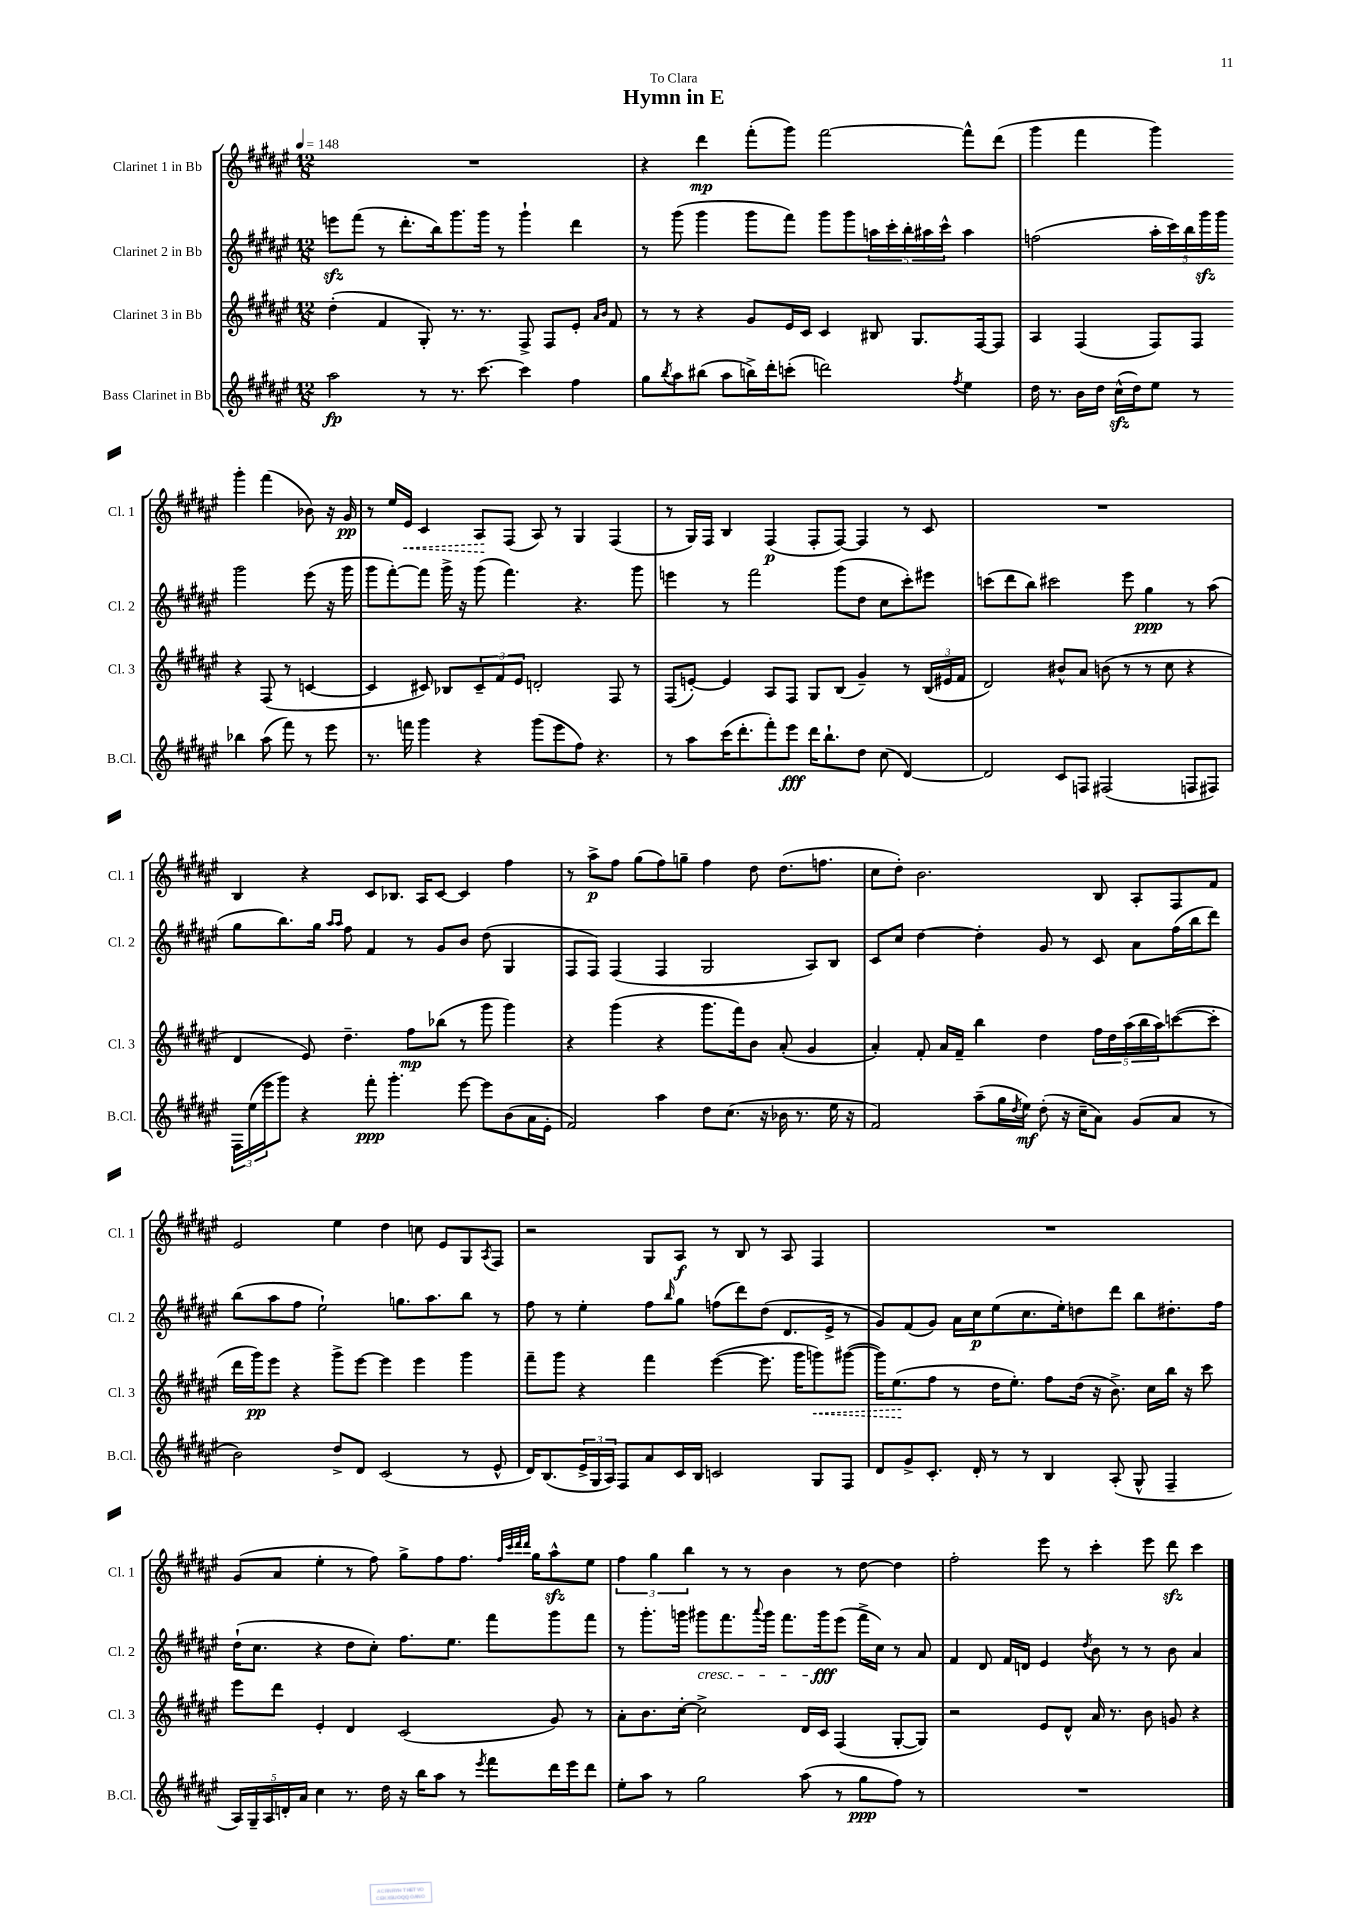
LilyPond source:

\header { title = "Hymn in E" dedication = "To Clara" }
<<
\new StaffGroup <<
\new Staff = "s0" \with { instrumentName = "Clarinet 1 in Bb" shortInstrumentName = "Cl. 1" } {
    \clef treble \key fis \major \numericTimeSignature \time 12/8 \tempo 4 = 148
    R1. |
    r4 dis'''4\mp fis'''8-.( gis'''8) fis'''2~ fis'''8-^ dis'''8( |
    gis'''4 fis'''4 gis'''4) gis'''4-. fis'''4( bes'8) r16 gis'16\pp |
    r8 eis''16 \once \override Hairpin.style = #'dashed-line eis'16\< cis'4 ais8\! fis8( ais8) r8 gis4 fis4( |
    r8 gis16) fis16 b4 fis4\p( fis8-. fis8~) fis4 r8 cis'8 |
    R1. |
    b4 r4 cis'8 bes8. ais16 cis'8~ cis'4 fis''4 |
    r8 ais''8->\p fis''8 gis''8( fis''8) g''8-- fis''4 dis''8 dis''8.( f''8. |
    cis''8 dis''8-.) b'2. b8 ais8-. fis8 fis'8 |
    eis'2 eis''4 dis''4 c''8 eis'8 gis8 \acciaccatura { ais8 } fis8 |
    r2 gis8 ais8\f r8 b8 r8 ais8 fis4 |
    R1. |
    gis'8( ais'8 eis''4-. r8 fis''8) gis''8-> fis''8 fis''8. \grace { fis''32 cis'''32 dis'''32 dis'''32 } gis''16 ais''8-^\sfz eis''8 |
    \tuplet 3/2 { fis''4 gis''4 b''4 } r8 r8 b'4 r8 dis''8~ dis''4 |
    fis''2-. eis'''8 r8 cis'''4-. eis'''8 dis'''8\sfz cis'''4 \bar "|." |
}
\new Staff = "s1" \with { instrumentName = "Clarinet 2 in Bb" shortInstrumentName = "Cl. 2" } {
    \clef treble \key fis \major \numericTimeSignature \time 12/8
    e'''8\sfz fis'''8( r8 dis'''8.-. b''16) gis'''8. gis'''16 r8 gis'''4-! dis'''4 |
    r8 gis'''8( gis'''4 gis'''8 fis'''8) gis'''8 gis'''8 \tuplet 5/4 { a''16 cis'''16-. b''16-. ais''16 cis'''16-^ } ais''4 |
    f''2( \tuplet 5/4 { ais''16-. cis'''16) b''16 gis'''16\sfz gis'''16 } gis'''2 eis'''8( r16 gis'''16 |
    gis'''8 fis'''8~-.) fis'''8 gis'''16-> r16 gis'''8( fis'''4.) r4. gis'''8 |
    e'''4 r8 fis'''2 gis'''8( dis''8 cis''8 cis'''8-.) eis'''8 |
    c'''8( dis'''8 b''8) cis'''2 eis'''8 gis''4\ppp r8 ais''8( |
    gis''8 b''8.) gis''16 \grace { ais''16 ais''16 } fis''8 fis'4 r8 gis'8 b'8 dis''8( gis4 |
    fis8 fis8) fis4( fis4 gis2 ais8) b8 |
    cis'8 cis''8 dis''4~ dis''4-. gis'8 r8 cis'8 ais'8 fis''16( b''16 dis'''8) |
    b''8( ais''8 fis''8 eis''2-!) g''8. ais''8. b''8 r8 |
    fis''8 r8 eis''4-. fis''8 \grace { b''16 } gis''8 f''8( dis'''8) dis''8( dis'8. eis'16-> r8 |
    gis'8) fis'8( gis'8) ais'16 cis''16\p eis''8( cis''8. eis''16-.) d''8 dis'''8 b''8 dis''8.-. fis''16 |
    dis''16-!( cis''8. r4 dis''8 cis''8-.) fis''8. eis''8. fis'''8 gis'''8 fis'''8 |
    r8 gis'''8.-. g'''16 gis'''8\cresc fis'''8. \appoggiatura { ais'''8 } gis'''16 fis'''8. gis'''16\fff\! eis'''8( fis'''16-> cis''16) r8 ais'8 |
    fis'4 dis'8 fis'16 d'16 eis'4 \acciaccatura { dis''8 } b'8 r8 r8 b'8 ais'4 \bar "|." |
}
\new Staff = "s2" \with { instrumentName = "Clarinet 3 in Bb" shortInstrumentName = "Cl. 3" } {
    \clef treble \key fis \major \numericTimeSignature \time 12/8
    dis''4-.( fis'4 gis8-.) r8. r8. fis8-> fis8 eis'8-. \grace { ais'16 b'16 } fis'8 |
    r8 r8 r4 gis'8 eis'16 cis'16 cis'4 bis8 gis8. fis16~ fis8 |
    ais4 fis4( fis8) fis8 r4 fis8( r8 c'4~ |
    c'4 cis'8) bes8 \tuplet 3/2 { cis'8-- fis'8 eis'8 } d'2-. fis8 r8 |
    fis8( e'8~-.) e'4 ais8 fis8 gis8 b8( gis'4--) r8 \tuplet 3/2 { b16( eis'16 fis'16 } |
    dis'2) bis'8-^ ais'8 b'8( r8 r8 cis''8 r4 |
    dis'4 eis'8) dis''4.-- fis''8\mp bes''8( r8 gis'''8 gis'''4) |
    r4 gis'''4( r4 gis'''8. fis'''16) b'8 ais'8-.( gis'4 |
    ais'4-.) fis'8-. ais'16 fis'16-- b''4 dis''4 \tuplet 5/4 { fis''16 dis''16 ais''16( b''16 ais''16) } c'''8~( c'''8-. |
    dis'''16 gis'''16\pp) eis'''8 r4 gis'''8-> eis'''8~ eis'''4 eis'''4 gis'''4 |
    fis'''8-- gis'''8 r4 fis'''4 eis'''4~( eis'''8. gis'''16 \once \override Hairpin.style = #'dashed-line g'''8\<) gis'''8~( |
    gis'''16) eis''8.\!( fis''8 r8 dis''16 eis''8.-.) fis''8 dis''16( r16 b'8.->) cis''16 b''16 r16 cis'''8 |
    eis'''8 dis'''8 eis'4-. dis'4 cis'2( gis'8) r8 |
    ais'8-. b'8. cis''16~-. cis''2-> dis'16 cis'16 fis4( gis8~-. gis8) |
    r2 eis'8 dis'8-^ ais'16 r8. b'8 g'8 r4 \bar "|." |
}
\new Staff = "s3" \with { instrumentName = "Bass Clarinet in Bb" shortInstrumentName = "B.Cl." } {
    \clef treble \key fis \major \numericTimeSignature \time 12/8
    ais''2\fp r8 r8. cis'''8.~ cis'''4 fis''4 |
    gis''8 \acciaccatura { b''8 } ais''8 bis''8( ais''8 b''16->) dis'''16-. c'''8-.( d'''2) \acciaccatura { fis''8 } eis''4 |
    dis''16 r8. b'16 dis''16 cis''16-^\sfz( dis''16) eis''8 r8 bes''4 ais''8( fis'''8) r8 eis'''8 |
    r8. f'''16 gis'''4 r4 gis'''8( eis'''8 fis''8) r4. |
    r8 ais''8 cis'''16( dis'''8.-. fis'''8-.) eis'''8\fff dis'''16 b''8.-! dis''8 cis''8( dis'4~) |
    dis'2 cis'8 f8 fis2( f8 fis8) |
    \tuplet 3/2 { fis16 eis''16( eis'''16 } gis'''8) r4 fis'''8-.\ppp gis'''4.-. eis'''8~ eis'''8 b'8( ais'16 eis'16-. |
    fis'2) ais''4 dis''8 cis''8.( r16 bes'16 r8. eis''16 r16 |
    fis'2) ais''8--( gis''16 \acciaccatura { dis''8 } eis''16\mf) dis''8-.( r16 cis''16-- ais'8) gis'8( ais'8 r8 |
    b'2) dis''8-> dis'8 cis'2( r8 eis'8-^ |
    dis'16) b8.( \tuplet 3/2 { eis'16-> gis16 ais16) } fis8 ais'8 cis'16 b16 c'2 gis8 fis8 |
    dis'8 gis'8-> cis'8.-. dis'16-. r8 r8 b4 ais8-.( gis8-^ fis4-- |
    \tuplet 5/4 { ais16) gis16-- ais16 d'16-. ais'16 } cis''4 r8. dis''16 r16 b''16 ais''8 r8 \acciaccatura { eis'''8 } fis'''8 dis'''16 eis'''16 dis'''8 |
    eis''8-. ais''8 r8 gis''2 ais''8( r8 gis''8\ppp fis''8) r8 |
    R1. \bar "|." |
}
>>
>>
\layout { \context { \Score \remove "Bar_number_engraver" } }
